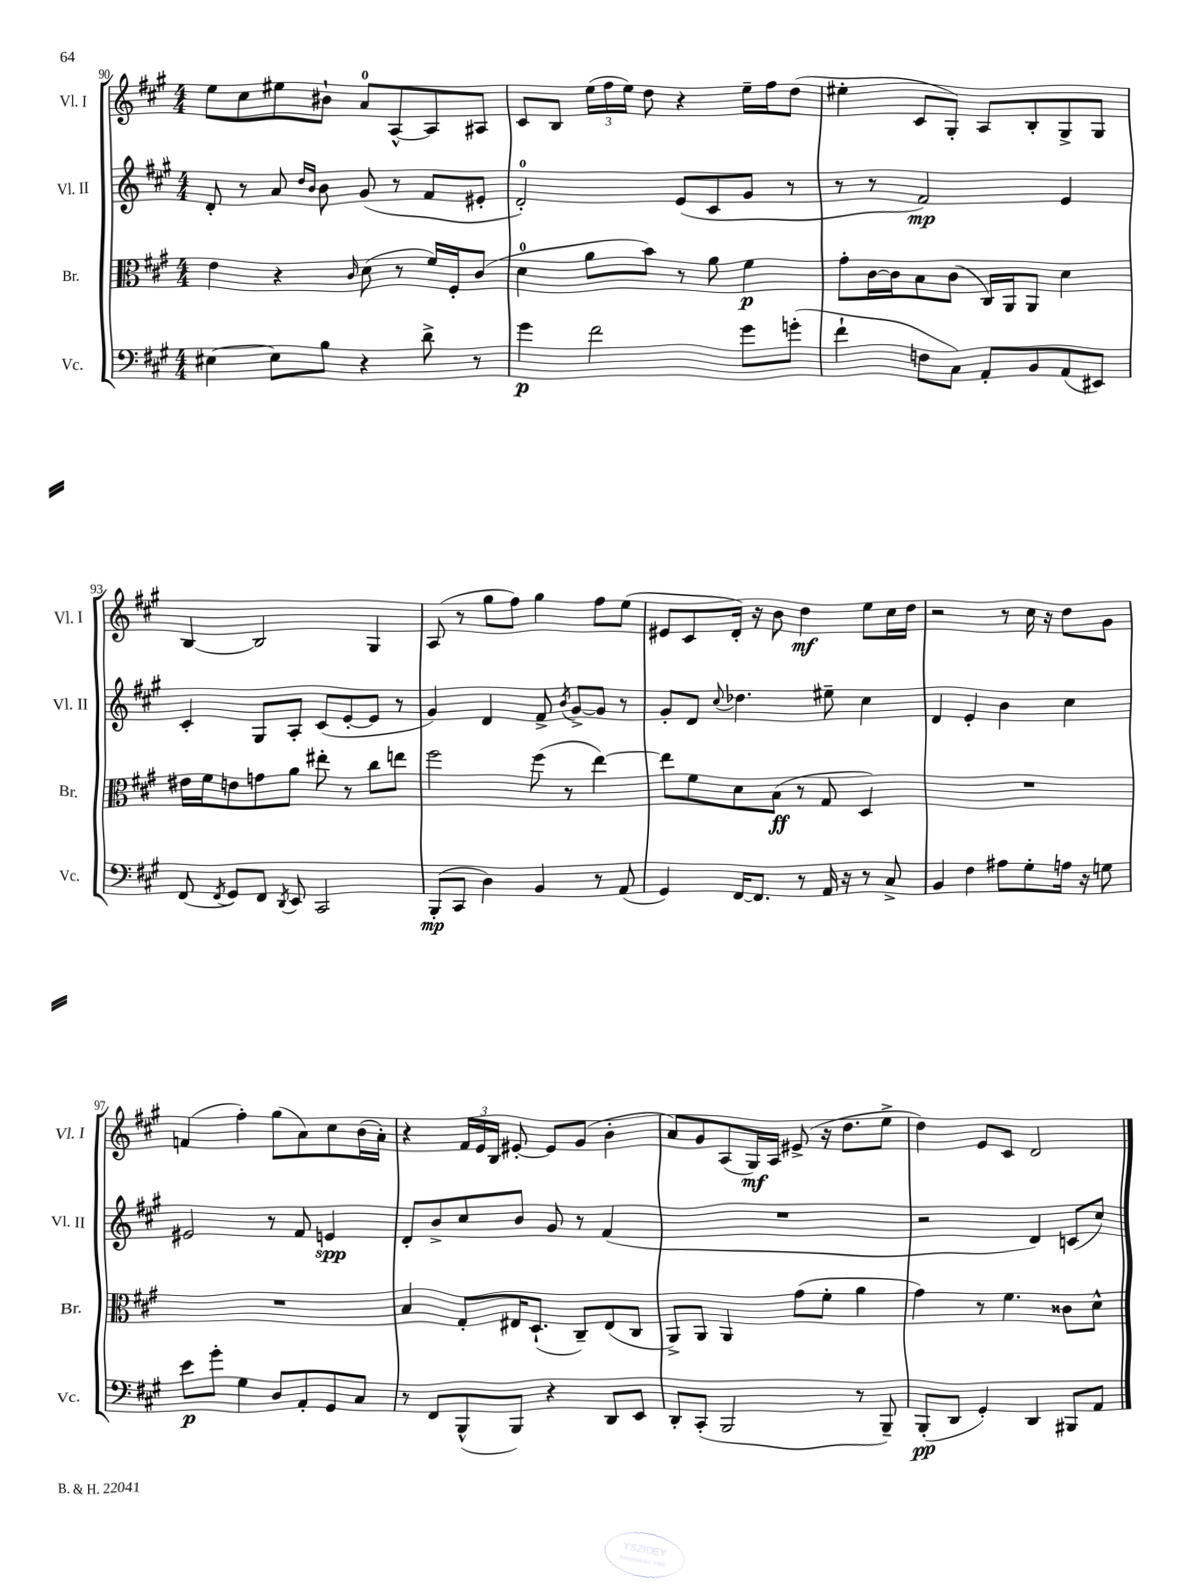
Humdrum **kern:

**kern	**kern	**kern	**kern
*staff4	*staff3	*staff2	*staff1
*clefF4	*clefC3	*clefG2	*clefG2
*k[f#c#g#]	*k[f#c#g#]	*k[f#c#g#]	*k[f#c#g#]
*M4/4	*M4/4	*M4/4	*M4/4
[4E#	4e	8d'	8ee
.	.	8r	8cc#
8E#]	4r	8a	8ee#
.	.	16qqdd	.
.	.	16qqb	.
8B	.	8b	8b#`
.	16qqc#	.	.
4r	(8d	(8g#	8a
.	8r	8r	[8A^^
8d^	16f#)	8f#	8A]
.	16F#'	.	.
8r	(8c#	8e#'	8A#
=	=	=	=
4g#	4d	2d')	8c#
.	.	.	8B
2f#	8a	.	(24ee
.	.	.	24ff#
.	.	.	24ee)
.	8b)	.	8dd
.	8r	(8e	4r
.	8a	8c#	.
8g#	4f#	8g#	16ee~
.	.	.	16ff#
(8g'	.	8r	(8dd
=	=	=	=
4f#`	8g#'	8r	4ee#'
.	[16c#	8r	.
.	16c#]	.	.
8F	8B	2f#)	8c#
8C#)	(8c#	.	8G#')
8AA'	16C#)	.	8A
.	16AA	.	.
8BB	8AA	.	8B'
(8AA	4d	4e	8G#^
8EE#)	.	.	8G#
=	=	=	=
(8FF#	16e#	4c#'	[4B
.	16f#	.	.
8qFF#	.	.	.
8GG#)	8e	.	.
8FF#	8g	8G#	2B]
8qDD	.	.	.
8EE	8a	8A'	.
2CC#	8ee#'	(8c#	.
.	8r	[8e'	.
.	8cc#	8e]	4G#
.	8ee	8r	.
=	=	=	=
(8BBB'	2ff#	4g#)	(8A
8CC#	.	.	8r
4D)	.	4d	8gg#
.	.	.	8ff#)
4BB	(8ff#	8f#^	4gg#
.	.	8qb	.
.	8r	[8g#^	.
8r	[4ee)	8g#]	8ff#
(8AA	.	8r	(8ee
=	=	=	=
4GG#)	8ee]	8g#'	8e#
.	8f#	8d	8c#
.	.	8qqcc#	.
[16FF#	8d	4.dd-	16d')
8.FF#]	.	.	16r
.	(8B	.	8b
8r	8r	.	4dd
16AA	8G#	8ee#~	.
16r	.	.	.
8r	4D)	4cc#	8ee
8C#^	.	.	16cc#
.	.	.	16dd
=	=	=	=
4BB	1r	4d	2r
4F#	.	4e'	.
8A#	.	4b	8r
8G#'	.	.	16cc#
.	.	.	16r
16A	.	4cc#	8dd
16r	.	.	.
8G	.	.	8g#
=	=	=	=
8e	1r	2e#	(4f
8g#'	.	.	.
4G#	.	.	4ff#')
8D	.	8r	(8gg#
8AA'	.	8f#	8a)
8GG#	.	4e	8cc#
8C#	.	.	(16b
.	.	.	16a')
=	=	=	=
8r	4B	8d'	4r
8FF#	.	8b^	.
(8BBB^^	8G#'	8cc#	24f#
.	.	.	24e
.	.	.	24B
8BBB)	16E#	8b	[8e#'
.	(8.D`	.	.
4r	.	8g#	8e#]
.	8C#~)	8r	(8g#
8DD	(8E#	(4f#	4b'
8EE	8C#	.	.
=	=	=	=
8DD'	8AA^)	1r	8a)
(8CC#'	8AA	.	8g#
2BBB	4AA	.	(8A
.	.	.	16G#)
.	.	.	16A
.	(8g#	.	(8e#^
.	8f#'	.	16r
.	.	.	8.dd
8r	4a	.	.
8BBB~)	.	.	8ee^
=	=	=	=
(8BBB'	4g#)	2r	4dd)
8DD	.	.	.
4GG#')	8r	.	8e
.	4.f#	.	8c#
4DD	.	4d)	2d
8BBB#	8c##	(8c	.
8AA	8d^^	8cc#)	.
==	==	==	==
*-	*-	*-	*-
